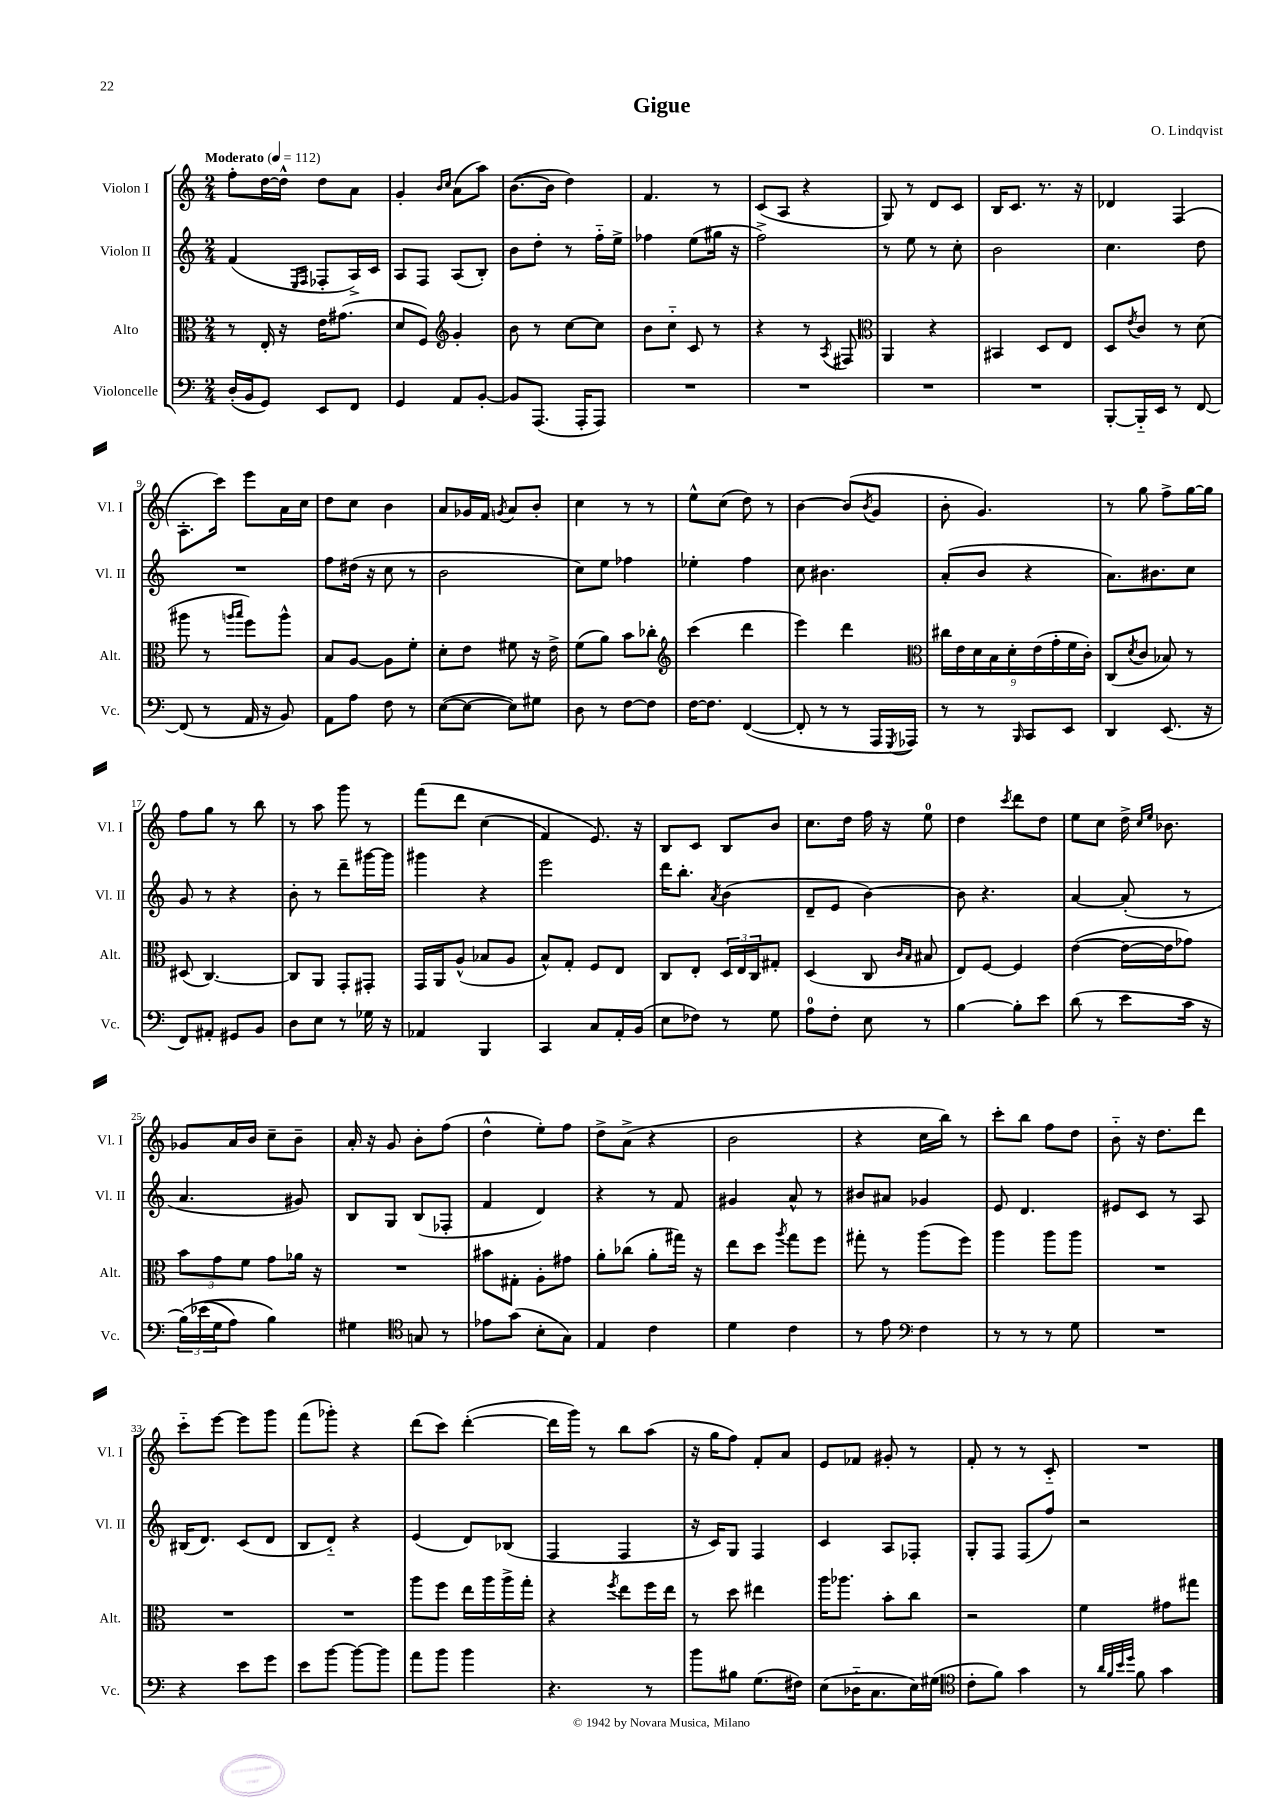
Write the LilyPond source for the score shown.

\header { title = "Gigue" composer = "O. Lindqvist" }
<<
\new StaffGroup <<
\new Staff = "s0" \with { instrumentName = "Violon I" shortInstrumentName = "Vl. I" } {
    \clef treble \key c \major \numericTimeSignature \time 2/4 \tempo "Moderato" 4 = 112
    f''8-. d''16~ d''16-^ d''8 a'8 |
    g'4-. \grace { b'16 c''16 } a'8( a''8) |
    b'8.~( b'16 d''4) |
    f'4. r8 |
    c'8( a8 r4 |
    g8) r8 d'8 c'8 |
    b16 c'8. r8. r16 |
    des'4 f4( |
    a8.-. c'''16) e'''8 a'16 c''16 |
    d''8 c''8 b'4 |
    a'8 ges'16 f'16 \acciaccatura { g'8 } a'8 b'8-. |
    c''4 r8 r8 |
    e''8-^ c''8( d''8) r8 |
    b'4~ b'8( \acciaccatura { b'8 } g'8 |
    b'8-. g'4.) |
    r8 g''8 f''8-> g''16~ g''16 |
    f''8 g''8 r8 b''8 |
    r8 a''8 g'''8 r8 |
    f'''8\( d'''8 c''4( |
    f'4) e'8.\) r16 |
    b8 c'8 b8 b'8 |
    c''8. d''16 f''16 r16 e''8-0 |
    d''4 \acciaccatura { c'''8 } d'''8 d''8 |
    e''8 c''8 d''16-> \grace { c''16 e''16 } bes'8. |
    ges'8 a'16 b'16 c''8-- b'8-- |
    a'16-. r16 g'8 b'8-. f''8( |
    d''4-^ e''8-.) f''8 |
    d''8-> a'8->( r4 |
    b'2 |
    r4 c''16 b''16) r8 |
    c'''8-. b''8 f''8 d''8 |
    b'8-_ r16 d''8. d'''8 |
    c'''8-_ e'''8~ e'''8 g'''8 |
    f'''8( ges'''8-.) r4 |
    d'''8( c'''8) d'''4~-.( |
    d'''16 g'''16) r8 b''8 a''8( |
    r16 g''16 f''8) f'8-. a'8 |
    e'8 fes'8 gis'8-. r8 |
    f'8-. r8 r8 c'8-_ |
    R2 \bar "|." |
}
\new Staff = "s1" \with { instrumentName = "Violon II" shortInstrumentName = "Vl. II" } {
    \clef treble \key c \major \numericTimeSignature \time 2/4
    f'4( \grace { e16 f16 } fes8-. a16->) c'16 |
    a8 f8 a8( b8-.) |
    b'8 d''8-. r8 f''16-_ e''16-> |
    fes''4 e''8( gis''16 r16 |
    f''2->) |
    r8 e''8 r8 c''8-. |
    b'2 |
    c''4. d''8 |
    R2 |
    f''8 dis''16( r16 c''8 r8 |
    b'2 |
    c''8) e''8 fes''4 |
    ees''4-. f''4 |
    c''8 bis'4. |
    a'8-.( b'8 r4 |
    a'8.) bis'8. c''8 |
    g'8 r8 r4 |
    b'8-. r8 d'''8-- gis'''16~ gis'''16 |
    gis'''4 r4 |
    e'''2 |
    d'''16 b''8.-. \acciaccatura { a'8 } b'4( |
    d'8-- e'8 b'4~) |
    b'8 r4. |
    a'4~ a'8-.( r8 |
    a'4. gis'8) |
    b8 g8 b8( fes8-. |
    f'4 d'4) |
    r4 r8 f'8 |
    gis'4 a'8-^ r8 |
    bis'8 ais'8 ges'4 |
    e'8 d'4. |
    eis'8 c'8 r8 a8 |
    bis16( d'8.) c'8( d'8 |
    b8 d'8-_) r4 |
    e'4( d'8) bes8( |
    f4 f4 |
    r16 c'16) g8 f4 |
    c'4 a8 fes8-. |
    g8-. f8 f8( f''8) |
    r2 \bar "|." |
}
\new Staff = "s2" \with { instrumentName = "Alto" shortInstrumentName = "Alt." } {
    \clef alto \key c \major \numericTimeSignature \time 2/4
    r8 e16-. r16 e'16 gis'8.( |
    d'8 f8) \clef treble g'4-. |
    b'8 r8 c''8~ c''8 |
    b'8 c''8-_ c'8 r8 |
    r4 r8 \acciaccatura { a8 } fis8 |
    \clef alto a,4 r4 |
    bis,4 d8 e8 |
    d8 \acciaccatura { e'8 } c'8 r8 d'8( |
    ais''8 r8 \grace { a''16 b''16 } f''8) a''8-^ |
    b8 a8~ a8 f'8-. |
    d'8-. e'8 fis'8 r16 e'16-> |
    f'8( a'8) b'8 ces''8-. |
    \clef treble c'''4( d'''4 |
    e'''4) d'''4 |
    \clef alto \tuplet 9/8 { cis''16 e'16 d'16 b16 d'16-. e'16( g'16-. f'16 c'16-.) } |
    c8( \acciaccatura { d'8 } c'8 bes8) r8 |
    dis8( c4.~) |
    c8 a,8 g,8-. gis,8-. |
    g,16 a,16 a8-^( bes8 a8 |
    b8-^) g8-. f8 e8 |
    c8 e8-. \tuplet 3/2 { d16 e16 c16 } gis8-. |
    d4( c8 \grace { c'16 b16 } bis8 |
    e8) f8~ f4 |
    e'4~( e'16~ e'16 ges'8) |
    \tuplet 3/2 { b'8 g'8 f'8 } g'8 aes'16 r16 |
    R2 |
    bis'8 gis8-. a8-. gis'8 |
    a'8-. ces''8( a'8-. gis''16) r16 |
    e''8 d''8 \acciaccatura { a''8 } g''8 f''8 |
    gis''8-. r8 a''8( f''8) |
    a''4 a''8 a''8 |
    R2 |
    R2 |
    R2 |
    a''8 f''8 e''16 a''16 a''16-> g''16-. |
    r4 \acciaccatura { f''8 } e''8 f''16 e''16 |
    r8 d''8 eis''4 |
    a''16 aes''8. b'8-. c''8 |
    r2 |
    f'4 gis'8 gis''8 \bar "|." |
}
\new Staff = "s3" \with { instrumentName = "Violoncelle" shortInstrumentName = "Vc." } {
    \clef bass \key c \major \numericTimeSignature \time 2/4
    d16-.( b,16 g,8) e,8 f,8 |
    g,4 a,8 b,8~-. |
    b,8 a,,8.( a,,16-. a,,8) |
    R2 |
    R2 |
    R2 |
    R2 |
    b,,8~-. b,,16-_ e,16 r8 f,8~ |
    f,8( r8 a,16 r16 b,8) |
    a,8 a8 f8 r8 |
    e8~( e8~ e8) gis8 |
    d8 r8 f8~ f8 |
    f16~ f8. f,4~( |
    f,8-. r8 r8 a,,16 \acciaccatura { g,,8 } aes,,16) |
    r8 r8 \grace { b,,16 } c,8 e,8 |
    d,4 e,8.( r16 |
    f,8) ais,8-. gis,8 b,8 |
    d8 e8 r8 ges16 r16 |
    aes,4 b,,4 |
    c,4 c8 a,16-. b,16( |
    e8 fes8) r8 g8 |
    a8-0 f8-. e8 r8 |
    b4~ b8-. e'8 |
    d'8( r8 e'8 c'16 r16 |
    \tuplet 3/2 { b16)\( ees'16( g16 } a8) b4\) |
    gis4 \clef tenor g8 r8 |
    ees'8 g'8( b8-. g8) |
    e4 c'4 |
    d'4 c'4 |
    r8 e'8 \clef bass f4 |
    r8 r8 r8 g8 |
    R2 |
    r4 e'8 g'8 |
    e'8 b'8~ b'8~ b'8 |
    a'8 b'8 b'4 |
    r4. r8 |
    b'8 bis8 g8.( fis16) |
    e8( des16-_ c8. e16) gis16( |
    \clef tenor c'8-. f'8) g'4 |
    r8 \grace { a'32 f'32 b'32 d''32 } f'8 g'4 \bar "|." |
}
>>
>>
